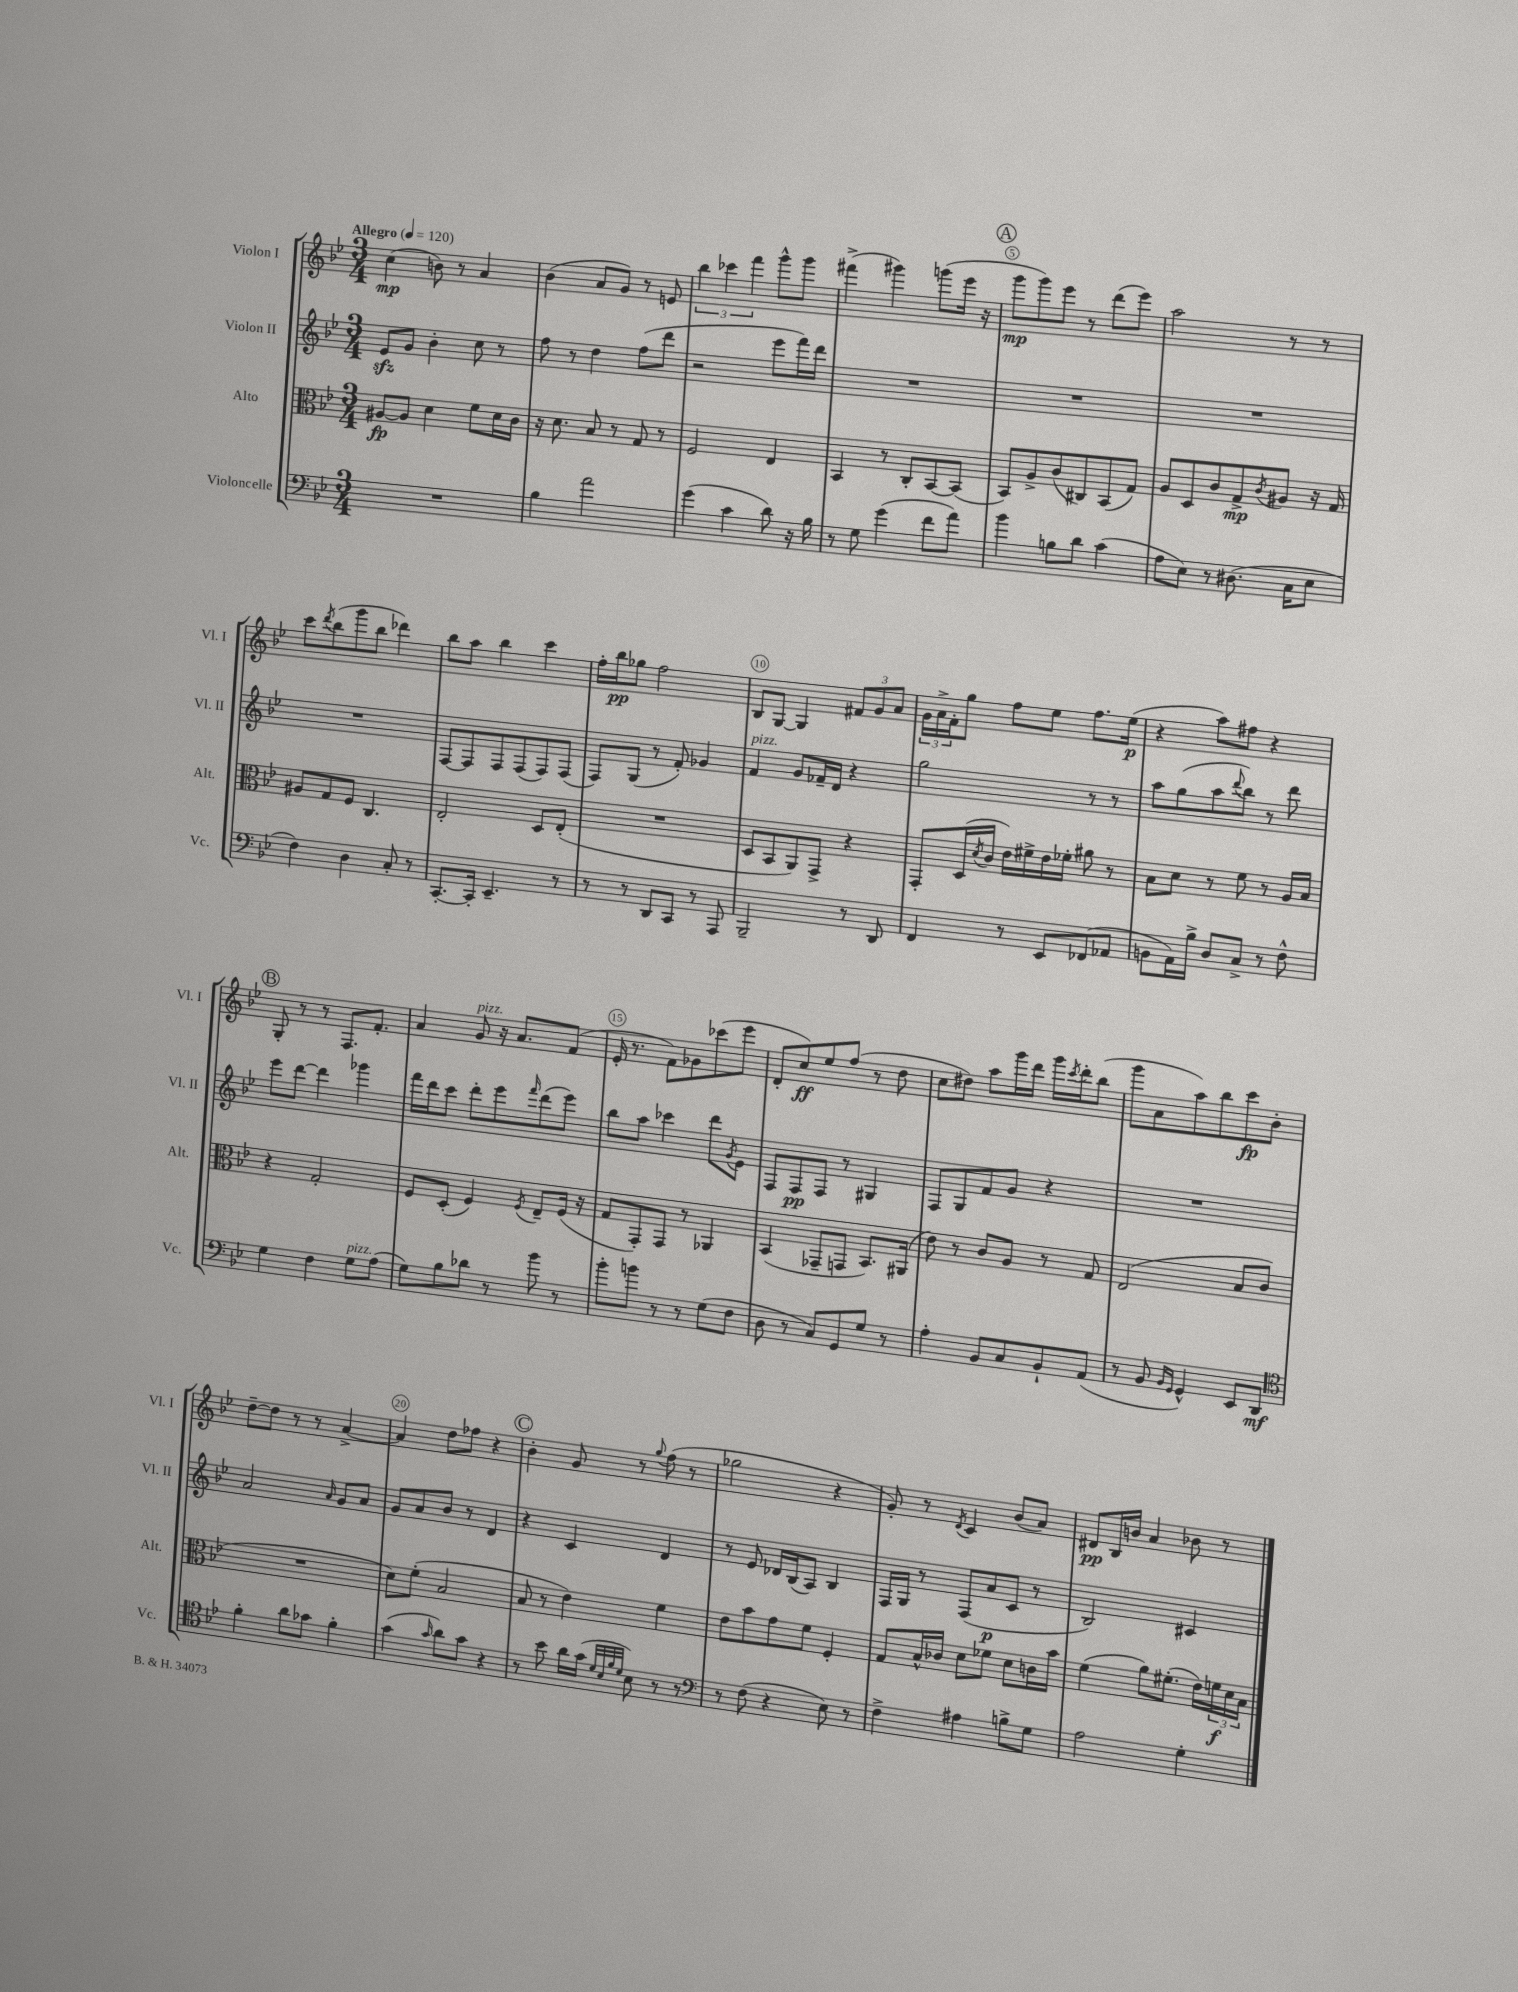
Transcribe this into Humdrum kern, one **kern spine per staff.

**kern	**kern	**kern	**kern
*staff4	*staff3	*staff2	*staff1
*clefF4	*clefC3	*clefG2	*clefG2
*k[b-e-]	*k[b-e-]	*k[b-e-]	*k[b-e-]
*M3/4	*M3/4	*M3/4	*M3/4
*MM120	*MM120	*MM120	*MM120
2.r	[8A#	8e-	(4cc
.	8A#]	8g	.
.	4d	4b-'	8b)
.	.	.	8r
.	8f	8cc	4a
.	16d	8r	.
.	16c	.	.
=	=	=	=
4B-	16r	8ff	(4b-
.	8.d	.	.
.	.	8r	.
2a	8B-	4dd	8a
.	8r	.	8g)
.	8G	(8ff	8r
.	8r	8ddd	8e
=	=	=	=
(4g	2F	2r	6bb-
.	.	.	6ccc-
4c	.	.	.
.	.	.	6fff
8d)	4E-	8eee-	8ggg^^
16r	.	16fff)	8ggg
16B-	.	16ddd	.
=	=	=	=
8r	4BB-	2.r	(4fff#^
8G	.	.	.
(4g	8r	.	4ggg#)
.	8C'	.	.
8f	[8BB-	.	(8ggg
8a)	(8BB-]	.	16eee-
.	.	.	16r
=	=	=	=
4b-	8BB-)	2.r	8ggg
.	8A^	.	8ggg)
8B	(8c	.	8eee-
8d	8C#)	.	8r
(4c	(8BB-	.	(8ddd
.	8G)	.	8eee-)
=	=	=	=
8A	8A	2.r	2aa
8E-)	8D	.	.
8r	8c	.	.
(8.D#	8G^	.	.
.	8qc	.	.
.	8A#	.	8r
16C	.	.	.
8E-	16r	.	8r
.	16G	.	.
=	=	=	=
4F)	8A#	2.r	8ccc
.	.	.	8qddd
.	8G	.	(8bb-
4D	8F	.	8ggg
.	4.C	.	8bb-
8C'	.	.	4ddd-)
8r	.	.	.
=	=	=	=
[8.CC'	2E-'	[8F	8bb-
.	.	8F]	8aa
16CC']	.	.	.
4.EE-~	.	8F	4bb-
.	.	(8F	.
.	8D	8F)	4ccc
8r	(8E-'	(8F	.
=	=	=	=
8r	2.r	8F)	16ff'
.	.	.	16bb-
8r	.	(8G	8gg-
8DD	.	8r	2ff
8CC	.	8f')	.
8r	.	4g-	.
8AAA	.	.	.
=	=	=	=
2BBB-~	8D	4f	8B-
.	8BB-	.	[8G
.	8AA)	8g	4G]
.	8GG^	16f-~	.
.	.	16d	.
8r	4r	4r	12f#
.	.	.	12g
8DD	.	.	.
.	.	.	12a
=	=	=	=
4FF	8GG'	2gg	24g
.	.	.	24a^
.	.	.	24f'
.	(16D	.	8gg
.	8qd	.	.
.	16c	.	.
8r	16e-)	.	8ff
.	16f#^	.	.
8EE-	16e-	.	8ee-
.	16f-'	.	.
(8FF-	8a#	8r	8.ff
8AA-	8r	8r	.
.	.	.	(16ee-
=	=	=	=
8BB	8B-	8aa	4r
16AA)	8d	(8gg	.
16B-^	.	.	.
8D	8r	8aa	8aa)
.	.	8qqddd	.
8C^	8f	8bb-)	8ff#
8r	8r	8r	4r
8F^^	16A	8ddd	.
.	16B-	.	.
=	=	=	=
4G	4r	8eee-	8G'
.	.	[8ddd	8r
4F	2G'	4ddd]	8r
.	.	.	8.F
8G	.	4ggg-	.
.	.	.	8.f'
(8A	.	.	.
=	=	=	=
8G)	8F	16fff	4a
.	.	16ddd	.
8B-	(8D'	8ccc	.
8d-	4F)	8ddd'	8g
8r	.	8eee-	16r
.	.	.	8.a
.	8qF	16qqfff	.
8b-	8E-~	(8ddd	.
8r	(16F	8eee-)	(8f
.	16r	.	.
=	=	=	=
8b-'	8G	8bb-	16e-'
.	.	.	8.r
8b	8GG')	8aa	.
8r	8GG	4ccc-	8f)
8r	8r	.	8g-
(8G	4AA-	8ddd	(8ccc-
.	.	8qg	.
8F	.	8e-	8eee-
=	=	=	=
8D	(4BB-	8F	8d'
8r	.	8F	8cc)
8C)	8GG-~	8F	8ee-
8GG	8GG	8r	(8ff
8G	8.BB-)	4G#	8r
8r	.	.	8dd
.	(16AA#	.	.
=	=	=	=
4A'	8e-)	8F	8cc
.	8r	8G	8dd#)
8BB-	8c	8f	8aa
8C	8A	8g	16ggg
.	.	.	16ddd
8BB-`	8r	4r	16ggg
.	.	.	8qccc
.	.	.	16ddd'
(8AA	8G	.	(8bb-
=	=	=	=
8r	(2E-	2.r	8ggg
8BB-	.	.	8a
16qqBB-	.	.	.
16qqGG	.	.	.
4GG^^)	.	.	8aa)
.	.	.	8bb-
8EE-	8B-	.	8ccc
8DD	8c	.	8b-'
=	=	=	=
*clefC4	*	*	*
4f'	2.r	2a	[8dd~
.	.	.	8dd]
8a	.	.	8r
8g-	.	.	8r
.	.	16qqa	.
4f'	.	8g	[4a^
.	.	8a	.
=	=	=	=
(4g	8d)	8g	4a]
.	(8f'	8a	.
16qqg	.	.	.
8a)	2B-	8b-	8dd
8g	.	8r	8ff-
4r	.	4d	4r
=	=	=	=
8r	8B-	4r	4b-'
8b-	8r	.	.
16a	4e-)	4c	8g
(16g	.	.	.
32qqd	.	.	.
32qqB-	.	.	.
32qqf	.	.	.
32qqd	.	.	.
8B-)	.	.	8r
.	.	.	8qqgg
8r	4f	4d	(8ff
8r	.	.	8r
=	=	=	=
*clefF4	*	*	*
8r	8e-	8r	2gg-
(8F	8b-	8e-	.
4r	8g	16d-	.
.	.	(16B-	.
.	8f	8A)	.
8E-)	4F'	4B-	4r
8r	.	.	.
=	=	=	=
4F^	8G	16F	8g')
.	.	16G	.
.	16B-^^	8r	8r
.	16c-	.	.
.	.	.	8qd
4A#	8d	(8F	4c
.	8f-	8a	.
8B^	8d	8c	(8b-
8G	16c	8r	8a)
.	16b-	.	.
=	=	=	=
2A	(4f	2B-)	8d#
.	.	.	16B-
.	.	.	16b
.	8a)	.	4a
.	(8.f#'	.	.
4G'	.	4c#	8b-
.	16e-)	.	.
.	24f	.	8r
.	24d	.	.
.	24B-	.	.
==	==	==	==
*-	*-	*-	*-
